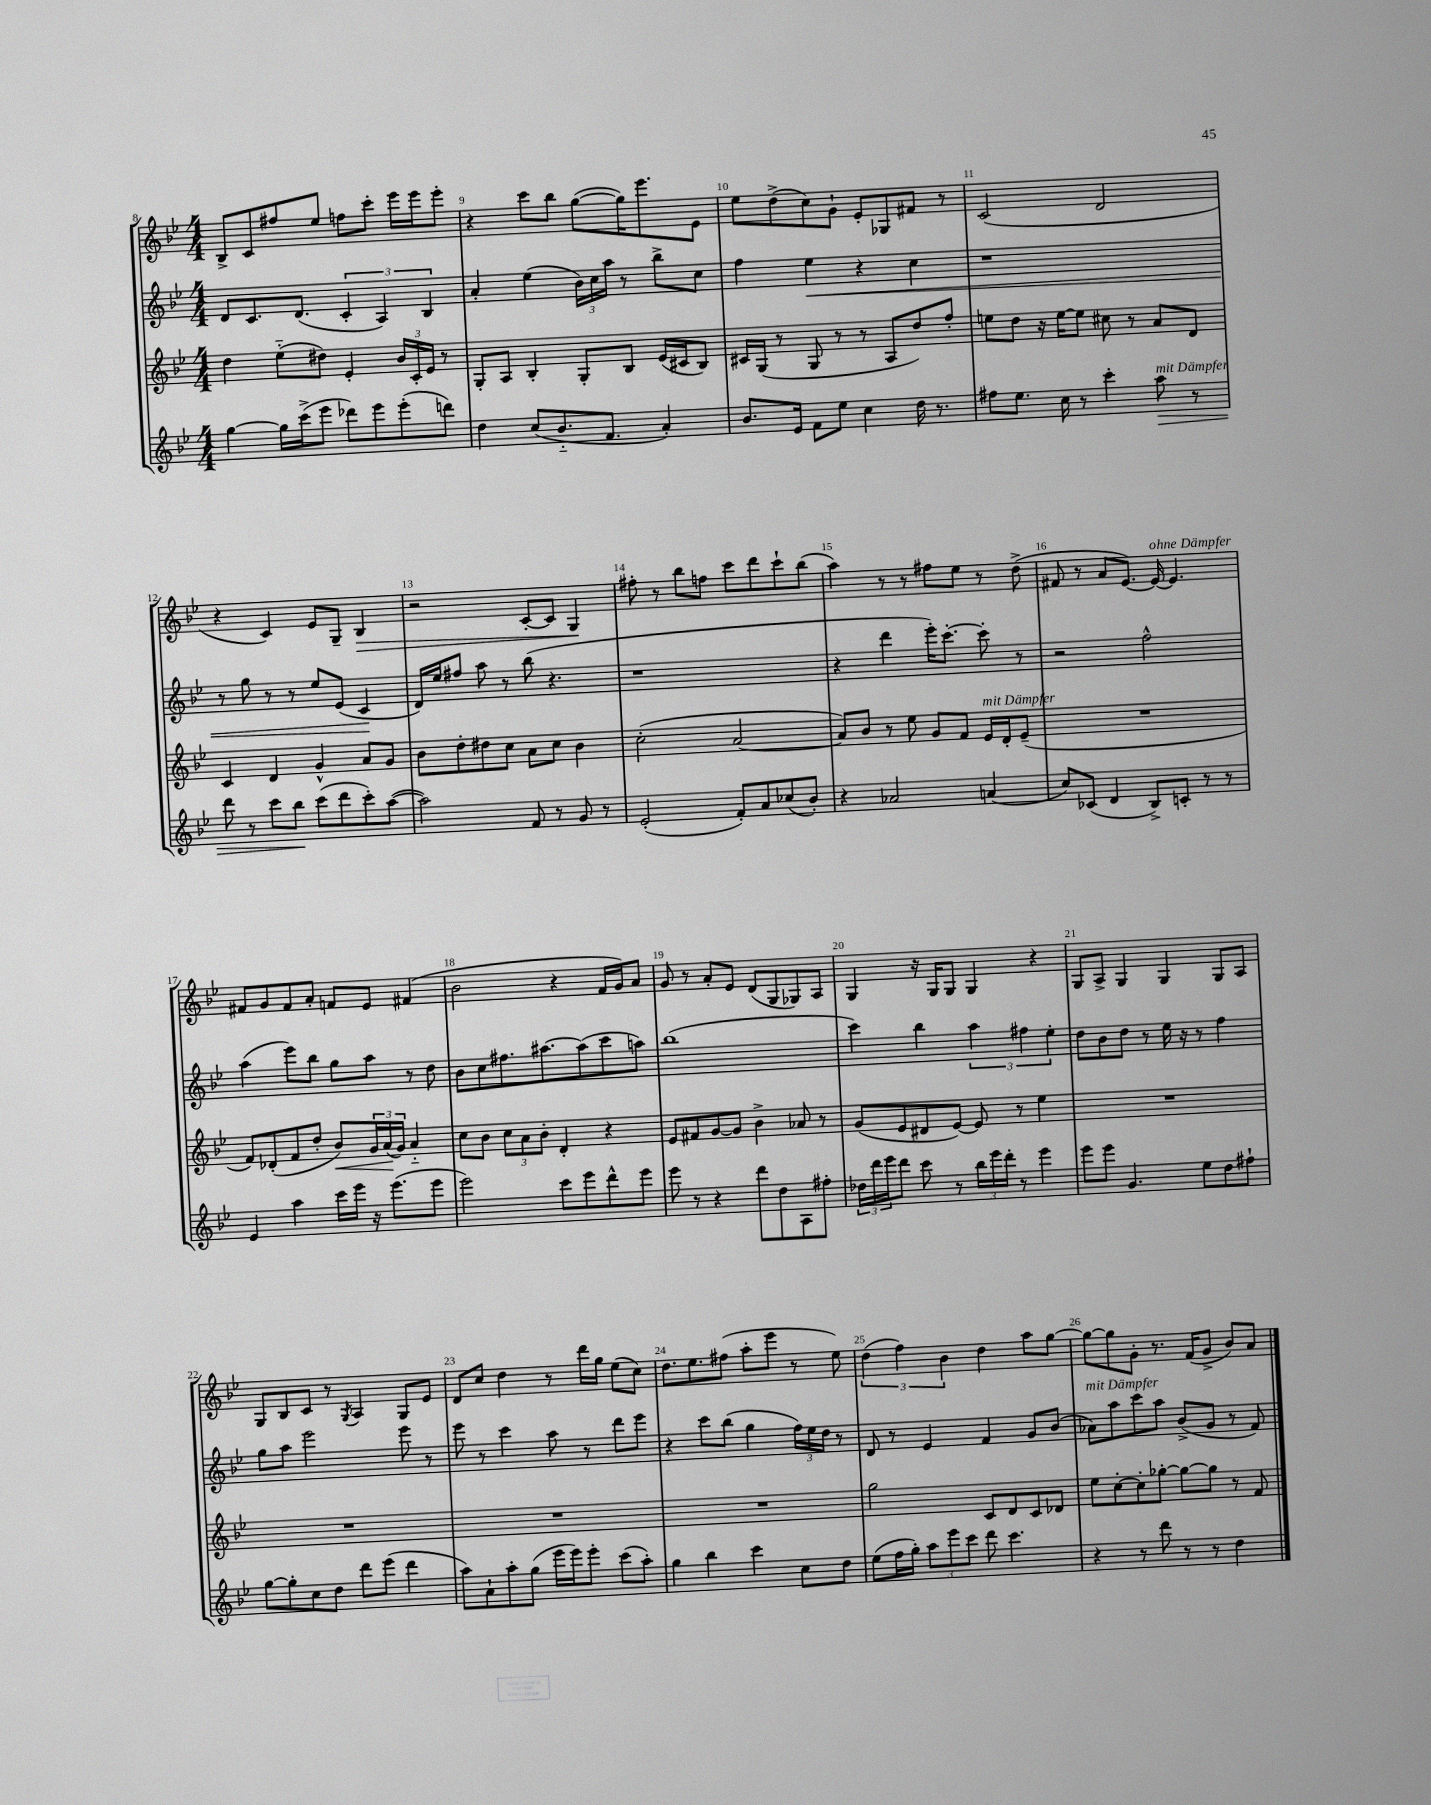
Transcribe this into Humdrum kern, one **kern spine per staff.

**kern	**dynam	**kern	**dynam	**kern	**dynam	**kern	**dynam
*part4	*part4	*part3	*part3	*part2	*part2	*part1	*part1
*staff4	*staff4	*staff3	*staff3	*staff2	*staff2	*staff1	*staff1
*clefG2	*	*clefG2	*	*clefG2	*	*clefG2	*
*k[b-e-]	*	*k[b-e-]	*	*k[b-e-]	*	*k[b-e-]	*
*M4/4	*	*M4/4	*	*M4/4	*	*M4/4	*
=8	=8	=8	=8	=8	=8	=8	=8
[4gg\	.	4dd\	.	8d/L	.	8B-^/L	.
.	.	.	.	8.c/	.	8c/	.
16gg\LL]	.	(8ee-\L	.	.	.	8ff#X/	.
(16ccc^\J	.	.	.	(8.d/J	.	.	.
8eee-\J	.	8dd#X\J)	.	.	.	8ee-/J	.
8ddd-X\L)	.	4e-'/	.	6c'/	.	8ffn\L	.
8eee-\	.	.	.	.	.	8ccc'\J	.
.	.	.	.	6A/)	.	.	.
(8eee-'\	.	24b-/LL	.	.	.	16eee-\LL	.
.	.	24c'/	.	.	.	.	.
.	.	.	.	.	.	16eee-\J	.
.	.	24e-/JJ	.	6B-/	.	.	.
8dddn\J)	.	8r	.	.	.	8eee-'\J	.
=9	=9	=9	=9	=9	=9	=9	=9
4dd\	.	8G'/L	.	4a'/	.	4r	.
.	.	8A/J	.	.	.	.	.
(8cc/L	.	4B-'/	.	(4ee-\	.	8ccc\L	.
8.b-/	.	.	.	.	.	8bb-\J	.
.	.	8G'/L	.	24b-\LL)	.	([8gg\L	.
.	.	.	.	24cc\	.	.	.
8.f/J	.	.	.	.	.	.	.
.	.	.	.	24aa\JJ	.	.	.
.	.	8B-/J	.	8r	.	16gg\K])	.
.	.	.	.	.	.	8.eee-\	.
4a'/)	.	(16e-/LL	.	8bb-^\L	.	.	.
.	.	16c#X/J	.	.	.	.	.
.	.	8B-/J)	.	8cc\J	.	8e-\J	.
=10	=10	=10	=10	=10	=10	=10	=10
8.b-/L	.	16c#X/LL	.	4ff\	.	8ee-\L	.
.	.	(16G/JJ	.	.	.	.	.
.	.	8r	.	.	.	(8dd^\	.
16e-/Jk	.	.	.	.	.	.	.
!	!	!	!	!	!LO:HP:b	!	!
8f\L	.	8G/	.	4ee-\	<	8cc\)	.
8ee-\J	.	8r	.	.	.	8g`\J	.
4cc\	.	8r	.	4r	.	8e-'/L	.
.	.	8A/L	.	.	.	8G-X/	.
16dd\	.	8dd/)	.	4cc\	.	8f#X/J	.
8.r	.	.	.	.	.	.	.
.	.	8ff'/J	.	.	.	8r	.
=11	=11	=11	=11	=11	=11	=11	=11
8ff#X\L	.	8een\L	.	1r	.	(2c/	.
8.ee-\J	.	8dd\J	.	.	.	.	.
.	.	16r	.	.	.	.	.
16cc\	.	[16ee\KL	.	.	.	.	.
8r	.	8ee\J]	.	.	.	.	.
4ccc'\	.	8cc#X\	.	.	.	2d/	.
.	.	8r	.	.	.	.	.
!LO:TX:a:i:t=mit Dämpfer	!	!	!	!	!	!	!
!	!LO:HP:b	!	!	!	!	!	!
8aa\	>	8a/L	.	.	.	.	.
8r	.	8d/J	.	.	.	.	.
!!LO:LB:g=z
=12	=12	=12	=12	=12	=12	=12	=12
8ddd\	.	4c/	.	8r	.	4r	.
8r	.	.	.	8gg\	.	.	.
8ccc\L	.	4d/	.	8r	.	4c/)	.
8bb-\J	.	.	.	8r	.	.	.
(8ccc\L	]	4g^^/	.	8ee-/L	.	8e-/L	.
8ddd\	.	.	.	(8e-/J	.	8G~/J	.
!	!	!	!	!	!	!	!LO:HP:b
8ccc'\)	.	8a/L	.	4c/	.	4B-/	>
([8aa\J	.	8g/J	.	.	.	.	.
.	.	.	.	.	[	.	.
=13	=13	=13	=13	=13	=13	=13	=13
2aa\])	.	8b-\L	.	16d/LL)	.	2r	.
.	.	.	.	16ee-/J	.	.	.
.	.	8dd'\	.	8ff#X/J	.	.	.
.	.	8dd#X\	.	8aa\	.	.	.
.	.	8cc\J	.	8r	.	.	.
8f/	.	8a\L	.	(8bb-\	.	[8c'/L	.
8r	.	8cc\J	.	4.r	.	8c/J]	.
8g/	.	4b-\	.	.	.	4G/	.
8r	.	.	.	.	.	.	.
.	.	.	.	.	.	.	]
=14	=14	=14	=14	=14	=14	=14	=14
(2e-'/	.	(2cc'\	.	1r	.	8ff#X'\	.
.	.	.	.	.	.	8r	.
.	.	.	.	.	.	8bb-\L	.
.	.	.	.	.	.	8ffn\J	.
8f'/L)	.	[2a/	.	.	.	8ccc\L	.
8a/	.	.	.	.	.	8ddd\	.
(8cc-X/	.	.	.	.	.	8ccc`\	.
8b-'/J)	.	.	.	.	.	(8bb-\J	.
=15	=15	=15	=15	=15	=15	=15	=15
4r	.	8a/L])	.	4r	.	4aa\)	.
.	.	8b-/J	.	.	.	.	.
2a-X/	.	8r	.	4ddd\	.	8r	.
.	.	8ee-\	.	.	.	8r	.
.	.	8g/L	.	16eee-'\KL)	.	8ff#X\L	.
.	.	.	.	[8.ccc'\J	.	.	.
.	.	8f/J	.	.	.	8ee-\J	.
!	!	!LO:TX:a:i:t=mit Dämpfer	!	!	!	!	!
(4an/	.	16e-/LL	.	8ccc'\]	.	8r	.
.	.	16d'/J	.	.	.	.	.
.	.	(8e-~/J	.	8r	.	(8dd^\	.
=16	=16	=16	=16	=16	=16	=16	=16
8cc/L)	.	1r	.	2r	.	8f#X/	.
(8c-X/J	.	.	.	.	.	8r	.
4d/	.	.	.	.	.	8a/L	.
.	.	.	.	.	.	[8.e-/J)	.
8B-^/L)	.	.	.	2ff^^\	.	.	.
!	!	!	!	!	!	!LO:TX:a:i:t=ohne Dämpfer	!
.	.	.	.	.	.	16e-/_	.
8cn'/J	.	.	.	.	.	4.e-/]	.
8r	.	.	.	.	.	.	.
8r	.	.	.	.	.	.	.
!!LO:LB:g=z
=17	=17	=17	=17	=17	=17	=17	=17
4e-/	.	8f/L)	.	(4aa\	.	8f#X/L	.
.	.	(8d-X'/	.	.	.	8g/	.
4aa\	.	8f/	.	8eee-\L)	.	8f#/	.
.	.	8dd'/J	.	8bb-\J	.	8a'/J	.
!	!	!	!LO:HP:b	!	!	!	!
16ccc\LL	.	8b-/L)	<	8gg\L	.	8fn/L	.
16eee-\JJ	.	.	.	.	.	.	.
16r	.	24g/L	.	8aa\J	.	8e-/J	.
.	.	(24a/	.	.	.	.	.
(8.eee-\L	.	.	.	.	.	.	.
.	.	24g/JJ)	[	.	.	.	.
.	.	4a/	.	8r	.	(4f#X/	.
8eee-\J	.	.	.	8dd\	.	.	.
=18	=18	=18	=18	=18	=18	=18	=18
2eee-\)	.	8cc\L	.	8b-\L	.	2b-\	.
.	.	8b-\J	.	8cc\	.	.	.
.	.	12cc\L	.	8.ff#X\	.	.	.
.	.	12a\	.	.	.	.	.
.	.	12b-'\J	.	.	.	.	.
.	.	.	.	[8.aa#X\	.	.	.
8ccc\L	.	4d'/	.	.	.	4r	.
8eee-\	.	.	.	(8aa#\]	.	.	.
8ddd^^\	.	4r	.	8ccc\	.	16f/LL	.
.	.	.	.	.	.	16g/J)	.
8eee-\J	.	.	.	8aan\J)	.	8a/J	.
=19	=19	=19	=19	=19	=19	=19	=19
8eee-\	.	8e-/L	.	(1bb-	.	8g/	.
8r	.	8f#X/	.	.	.	8r	.
4r	.	[8g/	.	.	.	8a'/L	.
.	.	8g/J]	.	.	.	8e-/J	.
8ddd\L	.	4b-^\	.	.	.	(8d/L	.
8dd\	.	.	.	.	.	8G/	.
8A\	.	8a-X/	.	.	.	8G-X/)	.
8ff#X'\J	.	8r	.	.	.	8A/J	.
=20	=20	=20	=20	=20	=20	=20	=20
24dd-X\LL	.	(8g/L	.	4ccc\)	.	4G/	.
24ddd\	.	.	.	.	.	.	.
24eee-\J	.	.	.	.	.	.	.
8ddd\J	.	8e-/	.	.	.	.	.
8ccc\	.	8d#X/	.	4bb-\	.	16r	.
.	.	.	.	.	.	16G/KL	.
8r	.	[8e-/J)	.	.	.	8G/J	.
24bb-\LL	.	8e-/]	.	6aa\	.	4G/	.
24eee-\	.	.	.	.	.	.	.
24ddd'\JJ	.	.	.	.	.	.	.
8r	.	8r	.	.	.	.	.
.	.	.	.	6ff#X\	.	.	.
4eee-\	.	4ee-\	.	.	.	4r	.
.	.	.	.	6ee-'\	.	.	.
=21	=21	=21	=21	=21	=21	=21	=21
8eee-\L	.	1r	.	8dd\L	.	8G/L	.
8eee-\J	.	.	.	8b-\	.	8A^/J	.
4.g/	.	.	.	8dd\J	.	4G/	.
.	.	.	.	8r	.	.	.
.	.	.	.	16ee-\	.	4G/	.
.	.	.	.	16r	.	.	.
8ee-\L	.	.	.	8r	.	.	.
8dd\	.	.	.	4ff\	.	8G/L	.
8ff#X`\J	.	.	.	.	.	8A/J	.
!!LO:LB:g=z
=22	=22	=22	=22	=22	=22	=22	=22
[8gg\L	.	1r	.	8gg\L	.	8G/L	.
8gg'\]	.	.	.	8aa\J	.	8B-/	.
8cc\	.	.	.	2eee-\	.	8c/J	.
8dd\J	.	.	.	.	.	8r	.
.	.	.	.	.	.	8qG/	.
8ddd\L	.	.	.	.	.	4A/	.
(8eee-\J	.	.	.	.	.	.	.
4ddd\	.	.	.	8eee-\	.	8G/L	.
.	.	.	.	8r	.	8e-/J	.
=23	=23	=23	=23	=23	=23	=23	=23
8aa\L)	.	1r	.	8eee-\	.	8d/L	.
8a`\	.	.	.	8r	.	8cc/J	.
8aa'\	.	.	.	4ccc\	.	4dd\	.
(8gg\J	.	.	.	.	.	.	.
16eee-\LL	.	.	.	8aa\	.	8r	.
16eee-\J)	.	.	.	.	.	.	.
8eee-'\J	.	.	.	8r	.	16ddd\LL	.
.	.	.	.	.	.	16gg\JJ	.
(8ccc\L	.	.	.	8ddd\L	.	(8ee-\L	.
8aa'\J)	.	.	.	8eee-\J	.	8cc\J)	.
=24	=24	=24	=24	=24	=24	=24	=24
4gg\	.	1r	.	4r	.	8.dd\L	.
.	.	.	.	.	.	8.ee-\	.
4bb-\	.	.	.	8ccc\L	.	.	.
.	.	.	.	(8bb-\J	.	(8ff#X\J	.
4ccc\	.	.	.	4gg\	.	8aa'\L	.
.	.	.	.	.	.	8eee-\J	.
8cc\L	.	.	.	24ff\LL)	.	8r	.
.	.	.	.	24ee-\	.	.	.
.	.	.	.	24dd\JJ	.	.	.
8dd\J	.	.	.	8r	.	8ee-\)	.
=25	=25	=25	=25	=25	=25	=25	=25
(8ee-\L	.	2gg\	.	8d/	.	(6dd\	.
16ff\L	.	.	.	8r	.	.	.
.	.	.	.	.	.	6ff\)	.
16gg'\JJ)	.	.	.	.	.	.	.
12aa\L	.	.	.	4e-/	.	.	.
12eee-\	.	.	.	.	.	6b-\	.
12ccc\J	.	.	.	.	.	.	.
8ddd\	.	8c/L	.	4f/	.	4dd\	.
4.ccc\	.	8d/	.	.	.	.	.
.	.	8c/	.	8g/L	.	8aa\L	.
.	.	8d-X/J	.	(8b-/J	.	[8gg\J	.
=26	=26	=26	=26	=26	=26	=26	=26
!	!	!	!	!LO:TX:a:i:t=mit Dämpfer	!	!	!
4r	.	8ee-\L	.	8a-X\L)	.	8gg\L_	.
.	.	[8cc'\	.	8aa\	.	8gg\]	.
8r	.	8cc'\]	.	8ccc\	.	8g'\J	.
8ddd\	.	[8gg-X'\J	.	8aa\J	.	8.r	.
8r	.	8gg-\L_	.	(8b-^/L	.	.	.
.	.	.	.	.	.	(16f/KL	.
8r	.	8gg-\J]	.	8g/J	.	8g^/J	.
4dd\	.	8r	.	8r	.	8b-/L)	.
.	.	8f/	.	8f/)	.	8a/J	.
==	==	==	==	==	==	==	==
*-	*-	*-	*-	*-	*-	*-	*-
